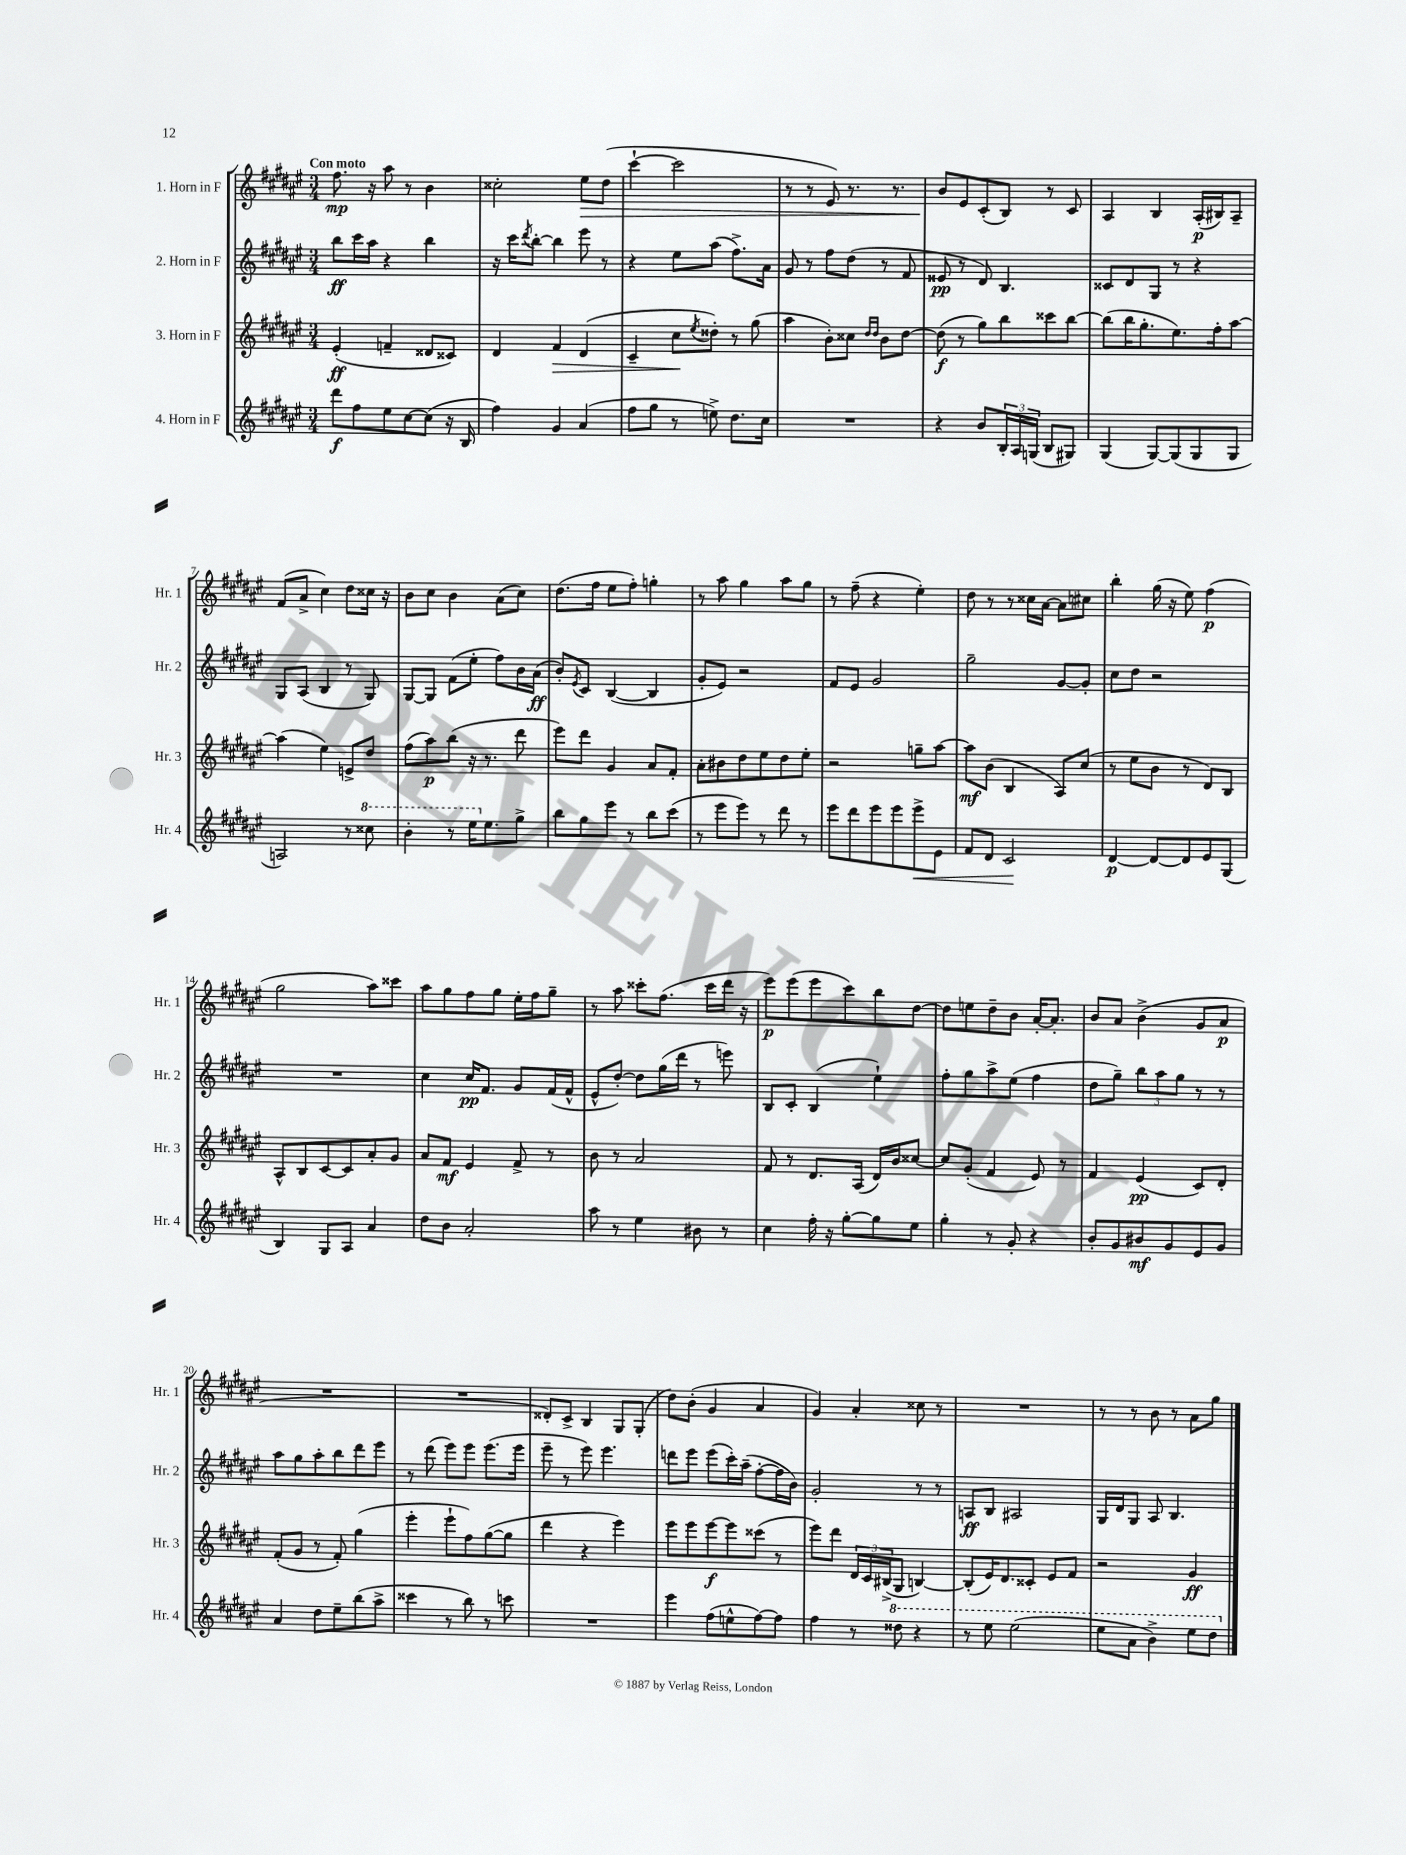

**kern	**dynam	**kern	**dynam	**kern	**dynam	**kern	**dynam
*part4	*part4	*part3	*part3	*part2	*part2	*part1	*part1
*staff4	*staff4	*staff3	*staff3	*staff2	*staff2	*staff1	*staff1
*I"4. Horn in F	*	*I"3. Horn in F	*	*I"2. Horn in F	*	*I"1. Horn in F	*
*I'Hr. 4	*	*I'Hr. 3	*	*I'Hr. 2	*	*I'Hr. 1	*
*clefG2	*	*clefG2	*	*clefG2	*	*clefG2	*
*k[f#c#g#d#a#e#]	*	*k[f#c#g#d#a#e#]	*	*k[f#c#g#d#a#e#]	*	*k[f#c#g#d#a#e#]	*
*M3/4	*	*M3/4	*	*M3/4	*	*M3/4	*
=1	=1	=1	=1	=1	=1	=1	=1
!	!	!	!	!	!	!LO:TX:a:B:t=Con moto	!
8ddd#\L	f	(4e#'/	ff	8bb\L	ff	8.ff#\	mp
8ff#\	.	.	.	16ccc#\L	.	.	.
.	.	.	.	16aa#\JJ	.	16r	.
8ee#\	.	4fn~/	.	4r	.	8aa#\	.
[8cc#\	.	.	.	.	.	8r	.
(8cc#\J]	.	8d##X/L	.	4bb\	.	4b\	.
16r	.	8c##X/J)	.	.	.	.	.
16B/	.	.	.	.	.	.	.
=2	=2	=2	=2	=2	=2	=2	=2
4ff#\)	.	4d#/	.	16r	.	2cc##X'\	.
.	.	.	.	16ccc#\KL	.	.	.
.	.	.	.	8qddd#/	.	.	.
.	.	.	.	[8bb'\J	.	.	.
!	!	!	!LO:HP:b	!	!	!	!
4g#/	.	4f#/	>	4bb\]	.	.	.
!	!	!	!	!	!	!	!LO:HP:b
(4a#/	.	(4d#/	.	8eee#\	.	8ee#\L	>
.	.	.	.	8r	.	(8dd#\J	.
=3	=3	=3	=3	=3	=3	=3	=3
8ff#\L	.	4c#~/	.	4r	.	[4ccc#`\	.
8gg#\J	.	.	.	.	.	.	.
8r	.	8cc#\L	.	8ee#\L	.	2ccc#\]	.
.	.	8qee#/	.	.	.	.	.
8een^\)	.	8dd##X'\J)	]	(8aa#\J	.	.	.
8.dd#\L	.	8r	.	8.ff#^\L)	.	.	.
.	.	(8gg#\	.	.	.	.	.
16cc#\Jk	.	.	.	16a#\Jk	.	.	.
=4	=4	=4	=4	=4	=4	=4	=4
2.r	.	4aa#\	.	8g#/	.	8r	.
.	.	.	.	8r	.	8r	.
.	.	8b'\L)	.	8ff#\L	.	8e#/)	.
.	.	8cc##X\J	.	(8dd#\J	.	8.r	.
.	.	16qqdd#/LL	.	.	.	.	.
.	.	16qqdd#/JJ	.	.	.	.	.
.	.	8b\L	.	8r	.	.	.
.	.	.	.	.	.	8.r	.
.	.	[8dd#\J	.	8f#/	.	.	.
=5	=5	=5	=5	=5	=5	=5	=5
4r	.	(8dd#\]	f	8e##X/	pp	8b/L	.
.	.	8r	.	8r	.	8e#/	]
8b/L	.	8gg#\L)	.	8d#/)	.	(8c#'/	.
24B'/L	.	8bb\	.	4.B/	.	8B/J)	.
24A#/	.	.	.	.	.	.	.
(24Gn/JJ	.	.	.	.	.	.	.
8B/L	.	8ccc##X\	.	.	.	8r	.
8G#X/J)	.	[8bb\J	.	.	.	8c#/	.
=6	=6	=6	=6	=6	=6	=6	=6
(4G#/	.	(8bb\L]	.	8c##X/L	.	4A#/	.
.	.	16bb\K	.	8d#/	.	.	.
.	.	8.gg#'\	.	.	.	.	.
[8G#/L)	.	.	.	8G#/J	.	4B/	.
(8G#/]	.	8.ee#\)	.	8r	.	.	.
8G#/	.	.	.	4r	.	(16A#'/LL	p
.	.	16ff#'\k	.	.	.	16B#X/J)	.
8G#/J	.	[8aa#\J	.	.	.	8A#~/J	.
!!LO:LB:g=z
=7	=7	=7	=7	=7	=7	=7	=7
2An/)	.	(4aa#\]	.	8G#/L	.	(8f#/L	.
.	.	.	.	(8A#/J	.	8a#^/J	.
.	.	4ee#\)	.	4B/	.	4cc#\)	.
8r	.	8en^/L	.	8r	.	8dd#\L	.
*8va	*	*	*	*	*	*	*
8ccc##X\	.	8dd#/J	.	8G#/)	.	16cc##X\Jk	.
.	.	.	.	.	.	16r	.
=8	=8	=8	=8	=8	=8	=8	=8
4bb'\	.	(8ff#\L	.	[8G#/L	.	8b\L	.
.	.	8aa#\)	p	8G#/J]	.	8cc#\J	.
8r	.	(8bb\J	.	(8f#\L	.	4b\	.
16eee#\KL	.	16r	.	8ee#'\J	.	.	.
*X8va	*	*	*	*	*	*	*
8.ee#\	.	8.r	.	.	.	.	.
.	.	.	.	8ff#\L)	.	(8a#\L	.
8gg#^\J	.	8ddd#\	.	16b\L	.	8cc#\J)	.
.	.	.	.	(16a#\JJ	ff	.	.
=9	=9	=9	=9	=9	=9	=9	=9
8bb\L	.	8eee#\L)	.	8b'/L)	.	(8.dd#\L	.
.	.	.	.	8qe#/	.	.	.
8gg#\	.	8ddd#\J	.	8c#/J	.	.	.
.	.	.	.	.	.	16ff#\Jk	.
8eee#\J	.	4g#/	.	([4B/	.	8ee#\L	.
8r	.	.	.	.	.	8ff#'\J)	.
8bb\L	.	8a#/L	.	4B/]	.	4ggn'\	.
(8ccc#\J	.	8f#'/J	.	.	.	.	.
=10	=10	=10	=10	=10	=10	=10	=10
8r	.	8a#'\L	.	8g#'/L	.	8r	.
8eee#\L	.	8b#X\	.	8e#/J)	.	8aa#\	.
8eee#\J)	.	8dd#\	.	2r	.	4gg#\	.
8r	.	8ee#\	.	.	.	.	.
8ddd#\	.	8dd#\	.	.	.	8aa#\L	.
8r	.	8ee#'\J	.	.	.	8gg#\J	.
=11	=11	=11	=11	=11	=11	=11	=11
8eee#\L	.	2r	.	8f#/L	.	8r	.
8ddd#\	.	.	.	8e#/J	.	(8ff#~\	.
8eee#\	.	.	.	2g#/	.	4r	.
8eee#\	.	.	.	.	.	.	.
!	!LO:HP:b	!	!	!	!	!	!
8eee#^\	<	8ggn~\L	.	.	.	4ee#'\)	.
8e#\J	.	[8aa#\J	.	.	.	.	.
=12	=12	=12	=12	=12	=12	=12	=12
8f#/L	.	8aa#\L]	mf	2gg#~\	.	8dd#\	.
8d#/J	.	(8b\J	.	.	.	8r	.
2c#/	.	4B/	.	.	.	8r	.
.	.	.	.	.	.	16cc##X\LL	.
.	.	.	.	.	.	[16a#\JJ	.
.	.	8A#/L)	.	[8g#/L	.	8a#\L]	.
.	.	(8cc#/J	.	8g#'/J]	.	8cc#X\J	.
.	[	.	.	.	.	.	.
=13	=13	=13	=13	=13	=13	=13	=13
[4d#/	p	8r	.	8cc#\L	.	4bb'\	.
.	.	8ee#\L	.	8dd#\J	.	.	.
8d#/L_	.	8b\J	.	2r	.	(16gg#\	.
.	.	.	.	.	.	16r	.
8d#/]	.	8r	.	.	.	8ee#\)	.
8e#/	.	8d#/L)	.	.	.	(4ff#\	p
(8G#/J	.	8B/J	.	.	.	.	.
!!LO:LB:g=z
=14	=14	=14	=14	=14	=14	=14	=14
4B/)	.	8A#^^/L	.	2.r	.	2gg#\	.
.	.	8B/	.	.	.	.	.
8G#/L	.	[8c#/	.	.	.	.	.
8A#/J	.	8c#/]	.	.	.	.	.
4a#/	.	8a#'/	.	.	.	8aa#\L)	.
.	.	8g#/J	.	.	.	8ccc##X\J	.
=15	=15	=15	=15	=15	=15	=15	=15
8dd#\L	.	8a#/L	.	4cc#\	.	8aa#\L	.
8b\J	.	8f#/J	mf	.	.	8gg#\	.
2a#'/	.	4e#/	.	16cc#/KL	pp	8ff#\	.
.	.	.	.	8.f#/J	.	.	.
.	.	.	.	.	.	8gg#\J	.
.	.	8f#^/	.	8g#/L	.	16ee#'\LL	.
.	.	.	.	.	.	16ff#\J	.
.	.	8r	.	(16f#/L	.	8gg#~\J	.
.	.	.	.	16f#^^/JJ	.	.	.
=16	=16	=16	=16	=16	=16	=16	=16
8aa#\	.	8b\	.	8e#^^/L	.	8r	.
8r	.	8r	.	[8dd#'/J)	.	8aa#\	.
4ee#\	.	2a#/	.	8dd#\L]	.	8ccc##X'\L	.
.	.	.	.	(16gg#\L	.	(8.ff#\J	.
.	.	.	.	16ddd#\JJ	.	.	.
8b#X\	.	.	.	8r	.	.	.
.	.	.	.	.	.	16ccc##\LL	.
8r	.	.	.	8eeen\)	.	16ddd#\JJ	.
.	.	.	.	.	.	16r	.
=17	=17	=17	=17	=17	=17	=17	=17
4cc#\	.	8f#/	.	8B/L	.	8eee#\L)	p
.	.	8r	.	8c#'/J	.	(8eee#\	.
16ff#'\	.	8.d#/L	.	(4B/	.	8eee#\	.
16r	.	.	.	.	.	.	.
[8gg#'\L	.	.	.	.	.	8ccc#\)	.
.	.	(16A#/Jk	.	.	.	.	.
8gg#\]	.	16d#/LL)	.	4ee#`\)	.	8bb\	.
.	.	16b/J	.	.	.	.	.
8ee#\J	.	[8cc##X/J	.	.	.	[8dd#\J	.
=18	=18	=18	=18	=18	=18	=18	=18
4gg#'\	.	8cc##/L]	.	8ff#'\L	.	8dd#\L]	.
.	.	(8g#'/J	.	8gg#\	.	8een\	.
8r	.	4f#/	.	8aa#^\	.	8dd#~\	.
8g#'/	.	.	.	(8ee#\J	.	8b\J	.
4r	.	8e#/)	.	4ff#\	.	[16a#'/KL	.
.	.	.	.	.	.	8.a#'/J]	.
.	.	8r	.	.	.	.	.
=19	=19	=19	=19	=19	=19	=19	=19
8b'/L	.	4f#/	.	8dd#\L	.	8b/L	.
8g#/	.	.	.	8gg#~\J)	.	8a#/J	.
8b#X/	mf	(4e#/	pp	12bb\L	.	(4b^\	.
.	.	.	.	12aa#\	.	.	.
8g#/	.	.	.	.	.	.	.
.	.	.	.	12gg#\J	.	.	.
8e#/	.	8c#/L)	.	8r	.	8g#/L	.
8g#/J	.	8d#'/J	.	8r	.	8a#/J	p
!!LO:LB:g=z
=20	=20	=20	=20	=20	=20	=20	=20
4a#/	.	(8f#'/L	.	8aa#\L	.	2.r	.
.	.	8g#/J	.	8gg#\	.	.	.
8dd#\L	.	8r	.	8aa#'\	.	.	.
8ee#~\	.	8f#'/)	.	8bb\	.	.	.
(8bb\	.	(4gg#\	.	8ddd#\	.	.	.
8aa#^\J	.	.	.	8eee#\J	.	.	.
=21	=21	=21	=21	=21	=21	=21	=21
4ccc##X\	.	4eee#'\	.	8r	.	2.r	.
.	.	.	.	(8ddd#\	.	.	.
8r	.	8eee#`\L	.	8eee#\L)	.	.	.
8bb\)	.	8ff#\)	.	8eee#\J	.	.	.
8r	.	([8gg#\	.	(8.eee#\L	.	.	.
8cccn\	.	8gg#\J]	.	.	.	.	.
.	.	.	.	16eee#\Jk	.	.	.
=22	=22	=22	=22	=22	=22	=22	=22
2.r	.	4ddd#\	.	8eee#~\	.	8d##X'/L)	.
.	.	.	.	8r	.	8c#^/J	.
.	.	4r	.	8eee#\)	.	4B/	.
.	.	.	.	4.eee#\	.	.	.
.	.	4eee#\)	.	.	.	8G#/L	.
.	.	.	.	.	.	(8G#'/J	.
=23	=23	=23	=23	=23	=23	=23	=23
4eee#\	.	8eee#\L	.	8dddn\L	.	8dd#\L)	.
.	.	8eee#\	.	8eee#\J	.	(8b'\J	.
(8ff#\L	.	[8eee#\	f	(8eee#\L	.	4g#/	.
8een^^\	.	8eee#\]	.	16ccc#'\L)	.	.	.
.	.	.	.	(16aa#~\JJ	.	.	.
[8ff#\)	.	(8ccc##X\J	.	[8ff#'\L	.	4a#/	.
8ff#\J]	.	8r	.	16ff#\L]	.	.	.
.	.	.	.	16b\JJ)	.	.	.
=24	=24	=24	=24	=24	=24	=24	=24
4ff#\	.	8eee#\L)	.	2g#'/	.	4g#/)	.
.	.	8ddd#\J	.	.	.	.	.
8r	.	24d#/LL	.	.	.	4a#'/	.
.	.	24c#/	.	.	.	.	.
.	.	(24B#X^/J	.	.	.	.	.
*8va	*	*	*	*	*	*	*
8ddd##X\	.	8G#/J	.	.	.	.	.
4r	.	[4Bn/)	.	8r	.	8cc##X\	.
.	.	.	.	8r	.	8r	.
=25	=25	=25	=25	=25	=25	=25	=25
8r	.	(8B'/L]	.	8An/L	ff	2.r	.
8eee#\	.	16e#/K)	.	8B/J	.	.	.
.	.	8.d#/	.	.	.	.	.
(2eee#\	.	.	.	2A#X/	.	.	.
.	.	8c##X'/J	.	.	.	.	.
.	.	8e#/L	.	.	.	.	.
.	.	8f#/J	.	.	.	.	.
=26	=26	=26	=26	=26	=26	=26	=26
8eee#\L	.	2r	.	16G#/LL	.	8r	.
.	.	.	.	16d#/J	.	.	.
8aa#\J	.	.	.	8G#/J	.	8r	.
4bb^\)	.	.	.	8A#/	.	8b\	.
.	.	.	.	4.B/	.	8r	.
8eee#\L	.	4g#/	ff	.	.	8a#\L	.
8ddd#\J	.	.	.	.	.	8gg#\J	.
*X8va	*	*	*	*	*	*	*
==	==	==	==	==	==	==	==
*-	*-	*-	*-	*-	*-	*-	*-
